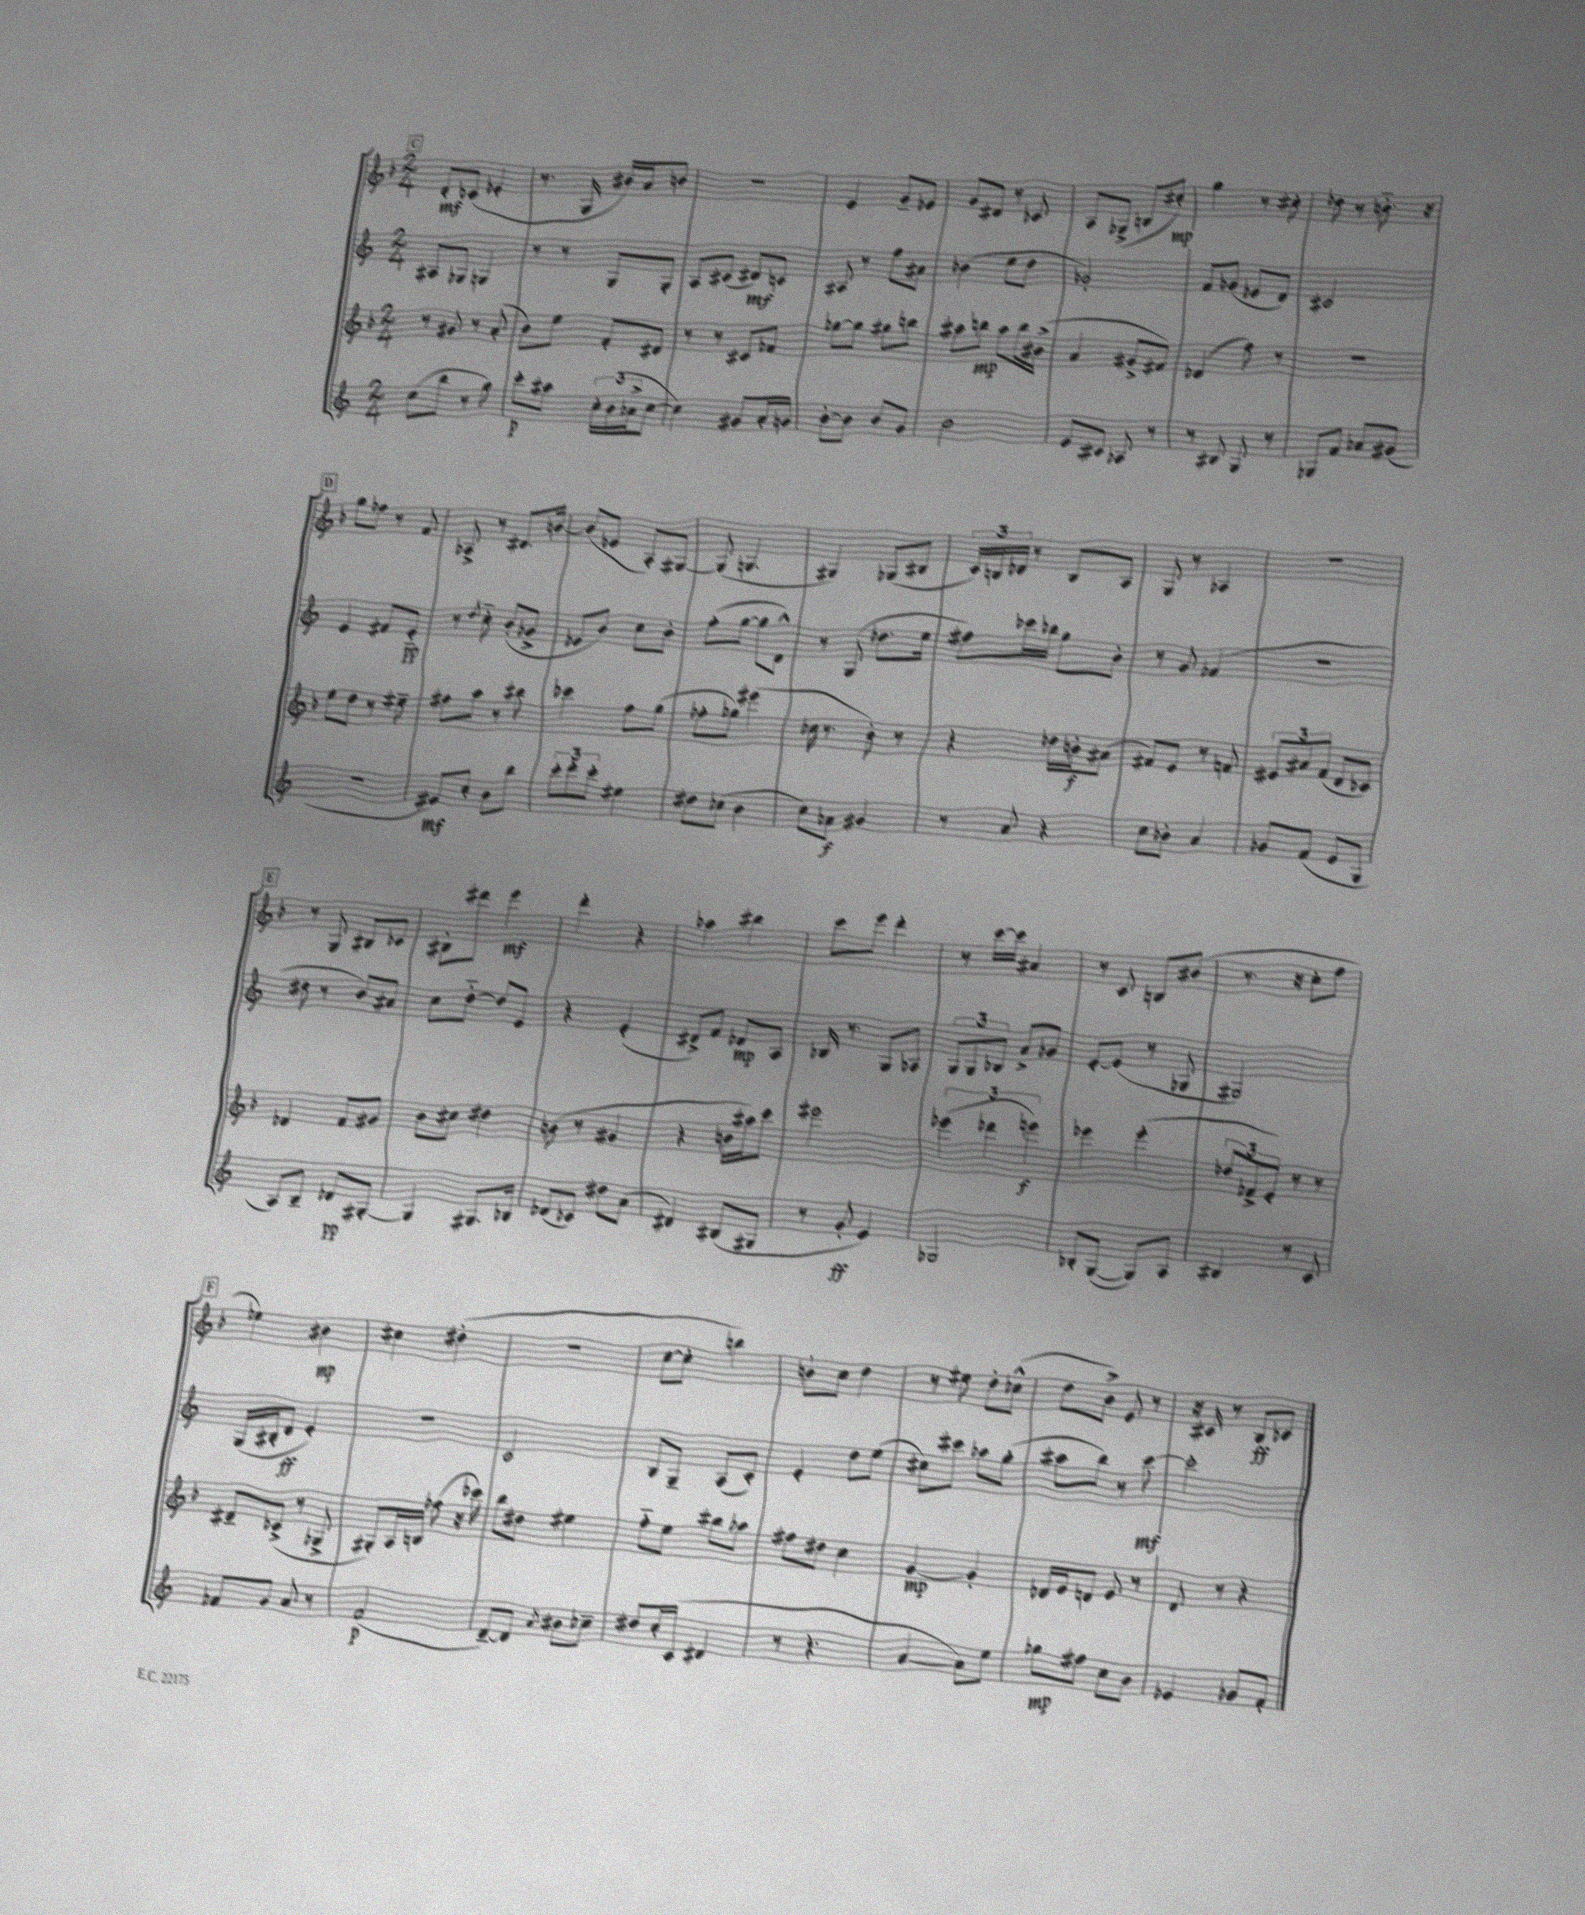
<<
\new StaffGroup <<
\new Staff = "s0" {
    \clef treble \key f \major \numericTimeSignature \time 2/4
    \mark \markup { \box "C" } d'8-.\mf ces'8( ees'4-. |
    r8. g16 bis'16) a'16 b'8 |
    R2 |
    e'4 g'8-- ees'8 |
    g'8 dis'8 r8 ces'8 |
    a8 ges8->( b8 cis''8-.\mp) |
    g''4 r8 cis''8-. |
    des''8 r8 b'8.-_ r16 |
    \mark \markup { \box "D" } g''8 fes''8 r8 f'8 |
    aes8-> r8 dis'8. b'16~ |
    b'8( ees'8 a8-.) gis8~ |
    gis8( g4. |
    gis4) ges8( bis8 |
    \tuplet 3/2 { c'16) b16 des'16 } r8 b8 a8 |
    g8 r8 aes4 |
    r2 |
    \mark \markup { \box "E" } r8 g8 bis8 ces'8 |
    bis8-. dis'''8 e'''4\mf |
    d'''4-. r4 |
    aes''4 bis''4 |
    c'''8 e'''8 d'''4-. |
    r8 c'''16~ c'''16 ais'4 |
    r8 c'8 b8 bis'8( |
    r8. r16 c''8-. f''8 |
    \mark \markup { \box "F" } ees''4) bis'4\mp |
    cis''4 dis''4-.( |
    r2 |
    c''8~ c''8-. b''4) |
    b'8-! c''8 d''4 |
    r8 eis''8 d''8-. ces''8-^( |
    d''8 bes'8->) e'8 r8 |
    r16 cis'16 r8 bes8\ff ces'8 \bar "|." |
}
\new Staff = "s1" {
    \clef treble \key c \major \numericTimeSignature \time 2/4
    \mark \markup { \box "C" } ais8 ges8 g4 |
    r8 r8 g8 g8-. |
    a8 cis'8( dis'8\mf) c'8 |
    ais8 r8 f''8 ais'8 |
    bes'4( e''8 d''8 |
    ges'2-.) |
    f'8 ges'8( ees'8 d'8) |
    cis'2 |
    \mark \markup { \box "D" } e'4 fis'8 e'8-_\pp |
    r8 \acciaccatura { d''8 } c''8-_ b'8-.( ges'8-> |
    ees'8 b'8) c''8 b'8-. |
    f''8-.( g''8~ g''8 d'8-^) |
    r8 g8( des''8. e''16 |
    fis''8) ces'''16 bes''16 g''8 b'8-. |
    r8 g'8 fes'4( |
    r2 |
    \mark \markup { \box "E" } dis''8 r8 b'8) ais'8 |
    c''8 d''8~-_ d''8 e'8 |
    r4 e'4-.( |
    dis'8->) f'8 des'8\mp a8 |
    bes16 r8. g8 aes8 |
    \tuplet 3/2 { g8 g8 bes8 } a'8-> ges'8 |
    e'8~-. e'8( r8 ges8 |
    gis2) |
    \mark \markup { \box "F" } g16( bis16-. d'8\ff e'4-.) |
    R2 |
    c'2 |
    b8 g8-- a8( c'8-.) |
    e'4-. d''8 e''8( |
    cis''8) cis'''8 aes''8 g''8-.( |
    ais''8 b''8) r8 c'''8~\mf |
    c'''2-. \bar "|." |
}
\new Staff = "s2" {
    \clef treble \key f \major \numericTimeSignature \time 2/4
    \mark \markup { \box "C" } r8 gis'8 r8 a'8-.( |
    bes'8) e''8 f'8-. dis'8 |
    r8 r8 cis'8 fes'8 |
    ges''8~ ges''8 gis''8 b''8 |
    ais''8 b''8\mp ais''8 b''16 bis'16->( |
    a'4 gis'8-> fis'8) |
    des'4( f''8) r8 |
    R2 |
    \mark \markup { \box "D" } e''8 d''8 r8 eis''8-- |
    fis''8 a''8 r8 bis''8 |
    ces'''4 f''8 g''8( |
    fes''8-. ges''8) eis'''4( |
    ces''16 r8. bes'8-.) r8 |
    r4 des''16 b'16-.\f ais'8( |
    fis'8) e'8 r8 f'8 |
    \tuplet 3/2 { eis'8 ais'8 f'8( } d'8 ces'8) |
    \mark \markup { \box "E" } des'4 f'8 gis'8 |
    bes'8 cis''8 dis''4 |
    b'8( r8 gis'4 |
    r4 b'16 ais''16) c'''8 |
    eis'''2 |
    \tuplet 3/2 { ees'''4( des'''4 e'''4\f) } |
    ees'''4 ees'''4-.( |
    \tuplet 3/2 { des''8 fes'8-> e'8-.) } r8 r8 |
    \mark \markup { \box "F" } dis'8-- ces'8->( r8 ges8-> |
    gis8-.) a16 b16 fes''8( r16 ces'''16) |
    bes''8 dis''8 eis''4 |
    f''8-_ e''8 bis''8 aes''8 |
    fis''8 dis''8 c''4 |
    g'4~\mp g'4-. |
    des'16 e'16 d'8 e'8 r8 |
    d'8 r8 r4 \bar "|." |
}
\new Staff = "s3" {
    \clef treble \key c \major \numericTimeSignature \time 2/4
    \mark \markup { \box "C" } c''8( b''8 r8 g''8) |
    c'''8-.\p ais''8 \tuplet 3/2 { c''16-. b'16( aes'16-> } c''8~ |
    c''4) gis'8 a'16-. g'16 |
    b'8~-. b'8 b'8 g'8 |
    b'2 |
    e'8 cis'8 aes8 r8 |
    r8 bis8 g8 r8 |
    ges8 f'8 aes'8 gis'8( |
    \mark \markup { \box "D" } R2 |
    eis'8\mf) c''8-. b'8 b''8 |
    \tuplet 3/2 { c'''8-. d'''8-. c'''8-. } eis''4 |
    dis''8 ces''8( b'4 |
    c''8) aes'8\f gis'4 |
    r8 a'8 r4 |
    c''8 bes'8-. a'4 |
    ges'8 f'8( e'8 g8 |
    \mark \markup { \box "E" } a8) b8-- des'8\pp gis8~-. |
    gis4 gis8. bes16 |
    des'8( ces'8) dis''8 a'8( |
    dis'4) bis8( gis8 |
    r8 g'8-.\ff e'4) |
    ges2 |
    bes8-. g8~( g8) a8 |
    bis4 r8 c'8 |
    \mark \markup { \box "F" } fes'8 g'8 a'8 r8 |
    f'2\p( |
    d'8~--) d'8 \acciaccatura { a'8 } bis'8 ces''8-- |
    dis''8 c''16-. c'16( dis'4 |
    r8 r4. |
    a'4~ a'8) e''8 |
    ges''8\mp fis''8 c''8 b'8 |
    ees'4 ges'8 f'8-. \bar "|." |
}
>>
>>
